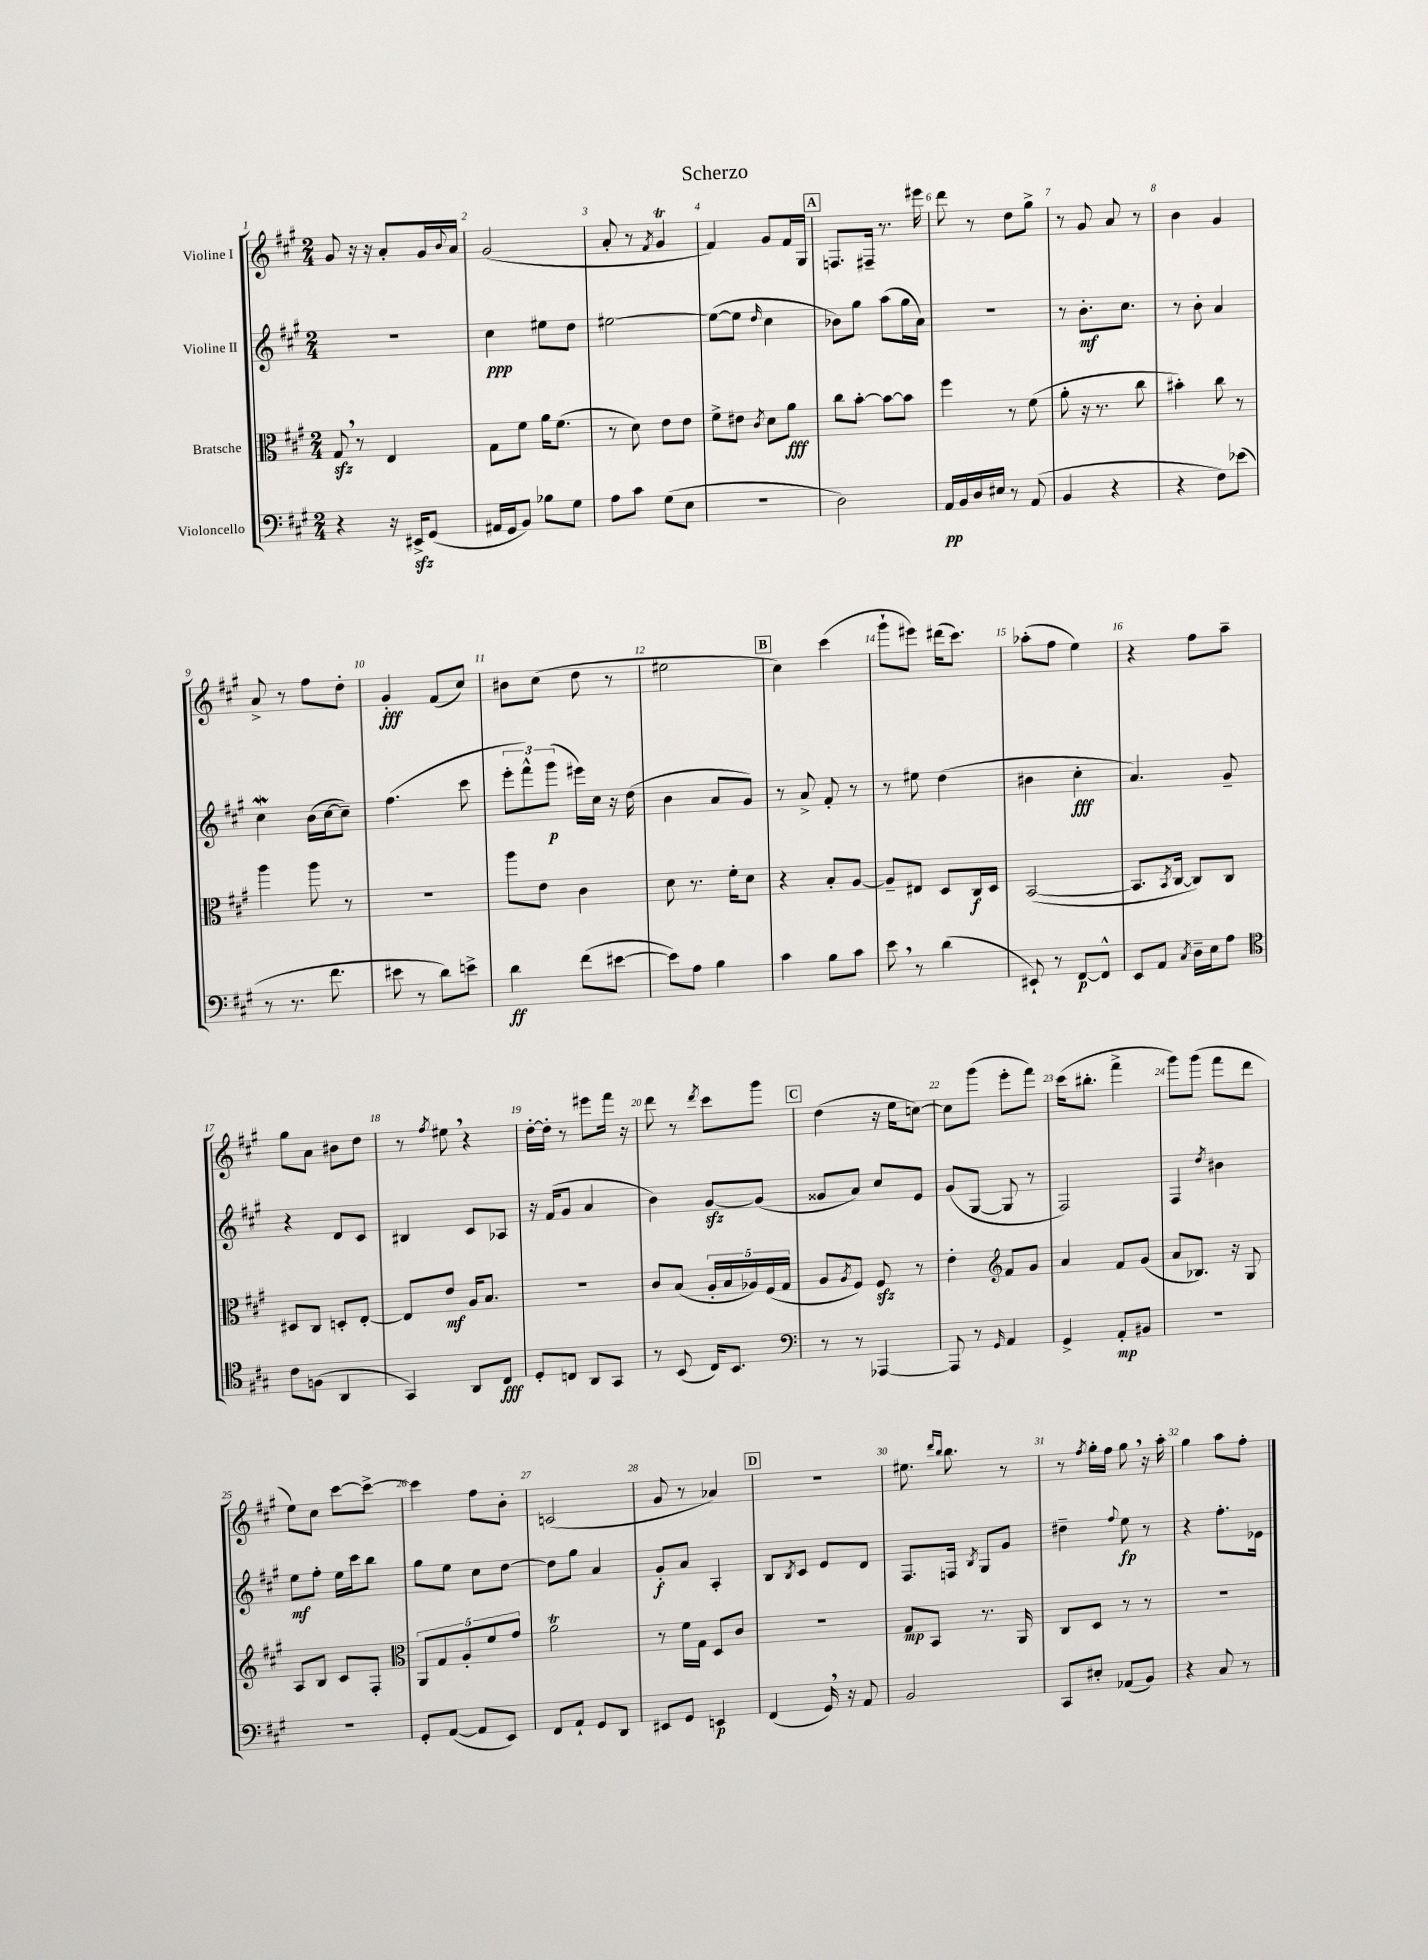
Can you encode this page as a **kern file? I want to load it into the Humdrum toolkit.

**kern	**kern	**kern	**kern
*staff4	*staff3	*staff2	*staff1
*clefF4	*clefC3	*clefG2	*clefG2
*k[f#c#g#]	*k[f#c#g#]	*k[f#c#g#]	*k[f#c#g#]
*M2/4	*M2/4	*M2/4	*M2/4
4r	8G#	2r	8g#
.	8r	.	16r
.	.	.	16r
16r	4E	.	8a'
16EE#^	.	.	.
(8GG#	.	.	16g#
.	.	.	8qqb
.	.	.	16a
=	=	=	=
16AA#	8G#	4cc#	(2g#
16GG#	.	.	.
8BB)	8f#	.	.
8B-	16a	8ee#	.
.	(8.f#	.	.
8G#	.	8dd	.
=	=	=	=
8A	8r	[2ee#	8a'
8c#	8d)	.	8r
.	.	.	8qf#
(8G#	8e	.	4g#
8E	8e	.	.
=	=	=	=
2r	8f#^	(8ee#_	4f#)
.	8e#	8ee#]	.
.	8qc#	16qqdd	.
.	8d	4cc#	8g#
.	8a	.	16f#
.	.	.	16G#
=	=	=	=
2D)	8cc#	8b-)	8.F
.	[8b'	8gg#	.
.	.	.	16F#~
.	8b_	(8aa	8.r
.	8b]	16gg#	.
.	.	16a)	16eee#
=	=	=	=
16AA	4ff#	2r	8ddd
16BB	.	.	.
16D	.	.	8r
16E#	.	.	.
8r	8r	.	8dd
(8AA	(8f#	.	8gg#^
=	=	=	=
4BB	8a'	8r	8r
.	16r	8.b'	8g#
.	8.r	.	.
4r	.	.	8a
.	.	8.cc#	.
.	8cc#	.	8r
=	=	=	=
4r	4b#')	8r	4b
.	.	8b'	.
8F#)	8cc#	4a	4g#
(8e-	8r	.	.
=	=	=	=
8r	4aa	4cc#	8a^
8.r	.	.	8r
.	8aa	(16b	8ff#
8.f#	.	[16cc#	.
.	8r	8cc#~])	8dd'
=	=	=	=
8e#	2r	(4.ff#	4g#'
8r	.	.	.
8d)	.	.	(8f#
8e^	.	8ccc#	8cc#)
=	=	=	=
4d	8aa	12eee'	8b#
.	.	12fff#^^)	.
.	8e	.	(8cc#
.	.	(12ggg#	.
(8f#	4c#	16eee#)	8dd
.	.	16cc#	.
[8e#	.	16r	8r
.	.	(16dd	.
=	=	=	=
8e#])	8d	4b	2ee#
8A	8.r	.	.
4B	.	8a	.
.	16f#'	.	.
.	8d	8g#)	.
=	=	=	=
4c#	4r	8r	4cc#)
.	.	8a^	.
8B	8B'	8f#'	(4ccc#
8c#	[8A	8r	.
=	=	=	=
8e	8A~]	8r	8ggg#`
8r	8E#	8ee#	8eee#)
(4d	8D	(4dd	(16ddd#
.	.	.	8.ccc#)
.	16C#	.	.
.	16D	.	.
=	=	=	=
8EE#`)	([2BB	4b#	(8aa-'
8r	.	.	8ff#
[8FF#	.	4cc#'	4ee)
8FF#^^]	.	.	.
=	=	=	=
8EE	8.BB]	4.a)	4r
8AA	.	.	.
.	8qBB	.	.
.	[16C#	.	.
8qC#	.	.	.
16D~	8C#])	.	8ff#
16E	.	.	.
8A	8C#	8g#~	8aa~
=	=	=	=
*clefC4	*	*	*
8c#	8D#	4r	8gg#
(8F	8C#	.	8a
4AA	8D'	8d	8b#
.	[8E'	8c#	8dd
=	=	=	=
4GG#)	8E]	4B#	8r
.	.	.	8qff#
.	8e	.	8ee#
8AA	16A	8c#	4r
.	8.B	.	.
8C#	.	8A-	.
=	=	=	=
8D'	2r	16r	[16dd'
.	.	(16f#	16dd']
8C	.	8g#	8r
8AA	.	4a	8eee#
8GG#	.	.	16fff#
.	.	.	16r
=	=	=	=
8r	8c#	4b)	8ddd
(8BB	(8B	.	8r
.	.	.	8qddd
16C#)	20A'	[8g#	8ccc#
.	20B	.	.
8.BB	.	.	.
.	20A-)	.	.
.	.	(8g#]	8ggg#
.	(20F#	.	.
.	20G#	.	.
=	=	=	=
*clefF4	*	*	*
8r	8A	8g##	(4dd
.	8qA	.	.
8r	8F#)	8a)	.
[4AAA-	8F#	8cc#	16r
.	.	.	16ee
.	8r	8e	[8cc)
=	=	=	=
8AAA-]	4e'	(8g#	8cc]
8r	.	[8G#	(8ggg#
*	*clefG2	*	*
16qqGG#	.	.	.
4AA	8f#	8G#]	8eee'
.	8g#	8r	8fff#)
=	=	=	=
4GG#^	4a	2F#)	(16ccc#
.	.	.	8.bb#'
8AA'	8f#	.	4fff#^
8BB#	(8g#	.	.
=	=	=	=
2r	8a	4F#	8ggg#)
.	8.B-)	.	(8ggg#
.	.	8qdd	.
.	.	4b#	8fff#
.	16r	.	.
.	8G#	.	8ddd
=	=	=	=
2r	8A	8ee	8ee)
.	8B	8ff#'	8cc#
.	8c#	16ee	[8ccc#
.	.	16ccc#	.
.	8F#'	8bb	8ccc#^_
=	=	=	=
*	*clefC3	*	*
8GG#'	10AA	8gg#	4ccc#]
.	10G#	.	.
([8AA	.	8ee	.
.	10A'	.	.
8AA]	.	8cc#	8ff#
.	10f#	.	.
8EE)	.	[8dd	8b'
.	10g#	.	.
=	=	=	=
8FF#	2a	8dd]	(2c
8AA`	.	8gg#	.
8GG#	.	4a	.
8DD	.	.	.
=	=	=	=
8EE#	8r	8g#'	8g#
8GG#	16f#	8a	8r
.	16G#	.	.
4EE	8D	4A'	4a-)
.	8c#	.	.
=	=	=	=
(4FF#	2r	8B	2r
.	.	8qB	.
.	.	8c#	.
16GG#)	.	8e	.
16r	.	.	.
8AA	.	8d	.
=	=	=	=
2BB	8G#	8.F#	8.ee#
.	8BB	.	.
.	.	.	16qqddd
.	.	.	16qqbb
.	.	16F	8.bb
.	.	8qB	.
.	8.r	8G#	.
.	.	8g#	8r
.	16AA	.	.
=	=	=	=
8CC#	8C#	4dd#~	8r
.	.	.	8qff#
8E#'	8D	.	16gg#'
.	.	.	16ff#
.	.	8qqff#	.
(8AA-	8r	8ee	8gg#
8BB)	8r	8r	16r
.	.	.	16aa'
=	=	=	=
4r	2r	4r	4gg#
8C#	.	8.ff#'	8aa
8r	.	.	8ff#'
.	.	16e-	.
==	==	==	==
*-	*-	*-	*-
